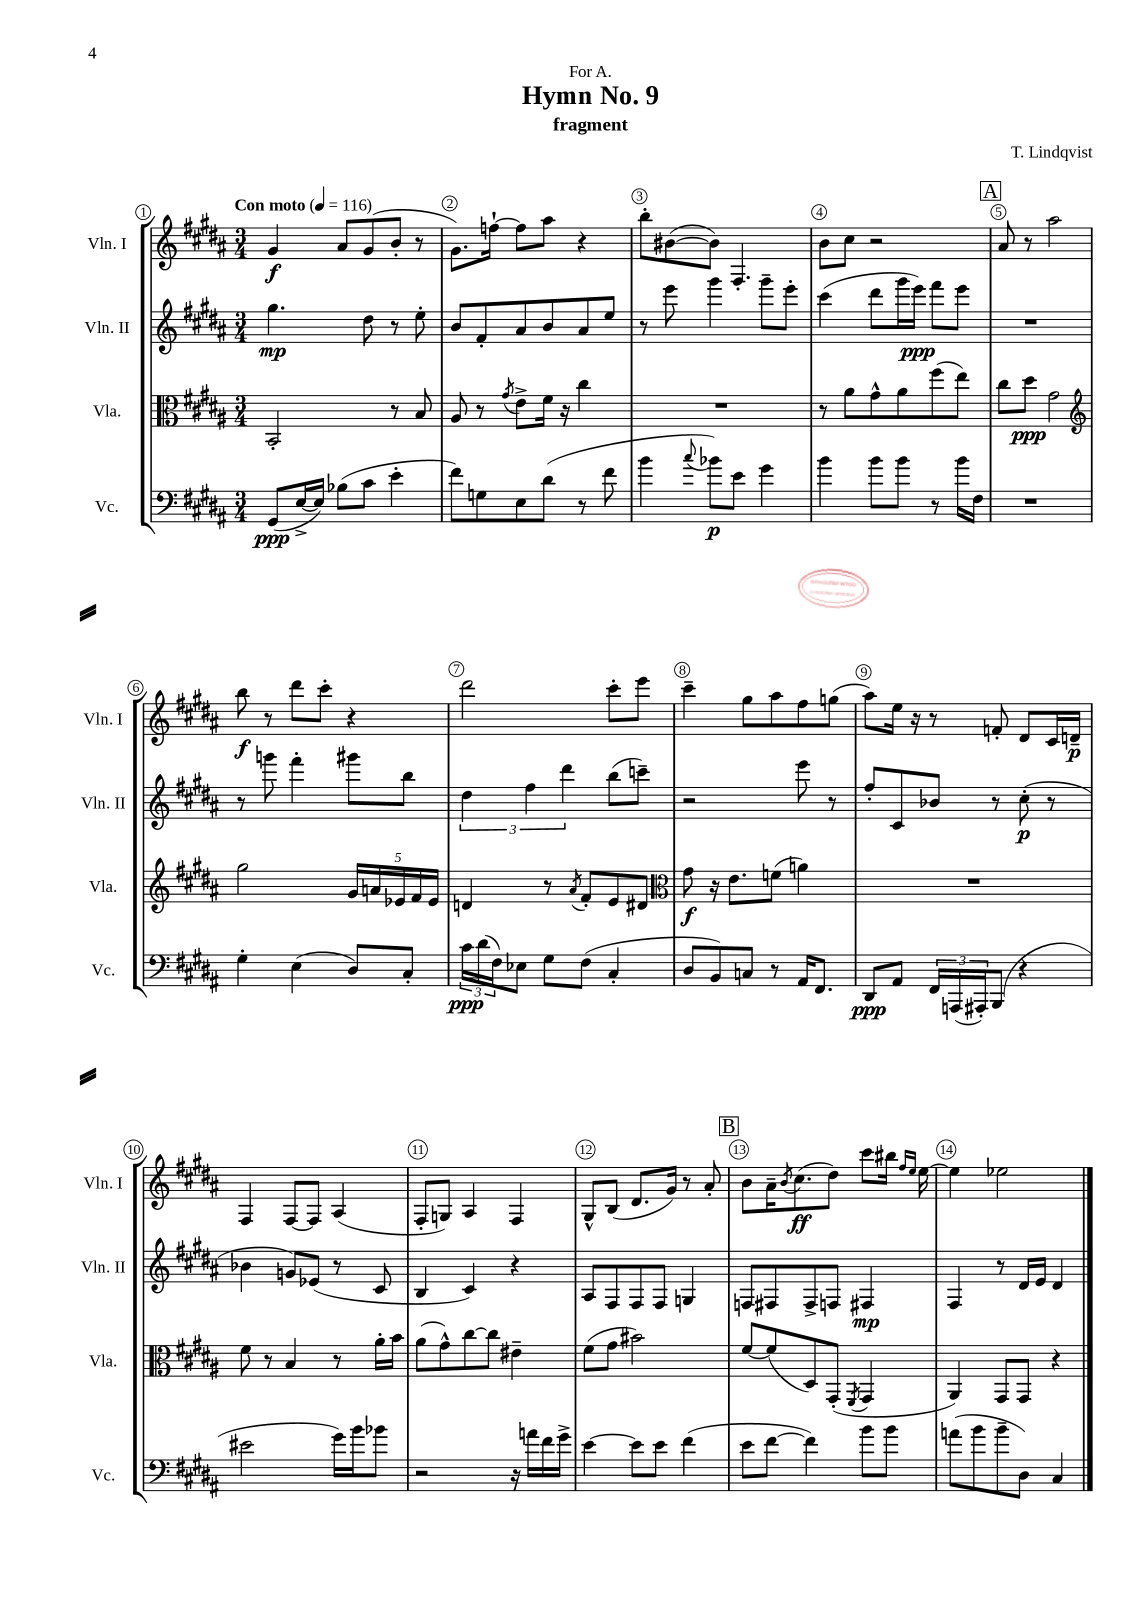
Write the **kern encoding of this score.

**kern	**dynam	**kern	**dynam	**kern	**dynam	**kern	**dynam
*part4	*part4	*part3	*part3	*part2	*part2	*part1	*part1
*staff4	*staff4	*staff3	*staff3	*staff2	*staff2	*staff1	*staff1
*I"Vc.	*	*I"Vla.	*	*I"Vln. II	*	*I"Vln. I	*
*I'Vc.	*	*I'Vla.	*	*I'Vln. II	*	*I'Vln. I	*
*clefF4	*	*clefC3	*	*clefG2	*	*clefG2	*
*k[f#c#g#d#a#]	*	*k[f#c#g#d#a#]	*	*k[f#c#g#d#a#]	*	*k[f#c#g#d#a#]	*
*M3/4	*	*M3/4	*	*M3/4	*	*M3/4	*
*MM116	*	*MM116	*	*MM116	*	*MM116	*
=1	=1	=1	=1	=1	=1	=1	=1
!	!	!	!	!	!	!LO:TX:a:B:t=Con moto	!
(8GG#/L	ppp	2BB'/	.	4.gg#\	mp	4g#/	f
[16E^/L	.	.	.	.	.	.	.
16E/JJ])	.	.	.	.	.	.	.
(8B-X\L	.	.	.	.	.	8a#/L	.
8c#\J	.	.	.	8dd#\	.	(8g#/	.
4e'\	.	8r	.	8r	.	8b'/J	.
.	.	8B/	.	8ee'\	.	8r	.
=2	=2	=2	=2	=2	=2	=2	=2
8f#\L)	.	8A#/	.	8b/L	.	8.g#\L)	.
8Gn\	.	8r	.	8f#'/	.	.	.
.	.	.	.	.	.	[16ffn`\Jk	.
.	.	8qg#/	.	.	.	.	.
8E\	.	8e^\L	.	8a#/	.	8ff\L]	.
(8d#\J	.	16f#\Jk	.	8b/	.	8aa#\J	.
.	.	16r	.	.	.	.	.
8r	.	4cc#\	.	8a#/	.	4r	.
8f#\	.	.	.	8ee/J	.	.	.
=3	=3	=3	=3	=3	=3	=3	=3
4b\	.	2.r	.	8r	.	8bb'\L	.
.	.	.	.	8eee\	.	([8b#X\	.
8qqcc#/	.	.	.	.	.	.	.
8b-X\L)	p	.	.	4ggg#\	.	8b#\J])	.
8e\J	.	.	.	.	.	4.F#'/	.
4g#\	.	.	.	8ggg#~\L	.	.	.
.	.	.	.	8eee'\J	.	.	.
=4	=4	=4	=4	=4	=4	=4	=4
4b\	.	8r	.	(4ccc#\	.	8b\L	.
.	.	8a#\L	.	.	.	8cc#\J	.
8b\L	.	8g#^^\	.	8ddd#\L	.	2r	.
8b\J	.	8a#\	.	16ggg#\L	.	.	.
.	.	.	.	16eee\JJ)	ppp	.	.
8r	.	(8ff#\	.	8fff#\L	.	.	.
16b\LL	.	8ee\J)	.	8eee\J	.	.	.
16F#\JJ	.	.	.	.	.	.	.
!!LO:REH:place=s1:t=A
=5	=5	=5	=5	=5	=5	=5	=5
2.r	.	8cc#\L	.	2.r	.	8a#/	.
.	.	8dd#\J	ppp	.	.	8r	.
.	.	2g#\	.	.	.	2aa#\	.
!!LO:LB:g=z
=6	=6	=6	=6	=6	=6	=6	=6
*	*	*clefG2	*	*	*	*	*
4G#'\	.	2gg#\	.	8r	.	8bb\	f
.	.	.	.	8gggn\	.	8r	.
(4E\	.	.	.	4fff#'\	.	8ddd#\L	.
.	.	.	.	.	.	8ccc#'\J	.
8D#/L)	.	20g#/LL	.	8ggg#X\L	.	4r	.
.	.	20an/	.	.	.	.	.
.	.	20e-X/	.	.	.	.	.
8C#'/J	.	.	.	8bb\J	.	.	.
.	.	20f#/	.	.	.	.	.
.	.	20e-/JJ	.	.	.	.	.
=7	=7	=7	=7	=7	=7	=7	=7
24c#\LL	ppp	4dn/	.	6dd#\	.	2ddd#\	.
(24d#\	.	.	.	.	.	.	.
24F#\J)	.	.	.	.	.	.	.
8E-X\J	.	.	.	.	.	.	.
.	.	.	.	6ff#\	.	.	.
8G#\L	.	8r	.	.	.	.	.
.	.	.	.	6ddd#\	.	.	.
.	.	8qa#/	.	.	.	.	.
(8F#\J	.	8f#'/L	.	.	.	.	.
4C#'/	.	8e/	.	(8bb\L	.	8ccc#'\L	.
.	.	8d#X/J	.	8cccn~\J)	.	8eee\J	.
=8	=8	=8	=8	=8	=8	=8	=8
*	*	*clefC3	*	*	*	*	*
8D#/L	.	8g#\	f	2r	.	4ccc#~\	.
8BB/)	.	16r	.	.	.	.	.
.	.	8.e\L	.	.	.	.	.
8Cn/J	.	.	.	.	.	8gg#\L	.
8r	.	(8fn\J	.	.	.	8aa#\	.
16AA#/KL	.	4an\)	.	8eee\	.	8ff#\	.
8.FF#/J	.	.	.	.	.	.	.
.	.	.	.	8r	.	(8ggn\J	.
=9	=9	=9	=9	=9	=9	=9	=9
8DD#/L	ppp	2.r	.	8ff#'/L	.	8aa#\L)	.
8AA#/J	.	.	.	8c#/	.	16ee\Jk	.
.	.	.	.	.	.	16r	.
24FF#/LL	.	.	.	8b-X/J	.	8r	.
(24AAAn/	.	.	.	.	.	.	.
24AAA#X'/J)	.	.	.	.	.	.	.
(8BBB/J	.	.	.	8r	.	8fn'/	.
4r	.	.	.	(8cc#'\	p	8d#/L	.
.	.	.	.	8r	.	16c#/L	.
.	.	.	.	.	.	16dn~/JJ	p
!!LO:LB:g=z
=10	=10	=10	=10	=10	=10	=10	=10
2e#X\	.	8f#\	.	4b-X\	.	4F#/	.
.	.	8r	.	.	.	.	.
.	.	4B/	.	8gn/L)	.	[8F#/L	.
.	.	.	.	(8e-X/J	.	8F#/J]	.
16g#\LL)	.	8r	.	8r	.	(4A#/	.
16b\J	.	.	.	.	.	.	.
8b-X\J	.	16a#'\LL	.	8c#/	.	.	.
.	.	16b\JJ	.	.	.	.	.
=11	=11	=11	=11	=11	=11	=11	=11
2r	.	(8a#\L	.	4B/	.	8F#'/L	.
.	.	8g#^^\)	.	.	.	8Gn/J)	.
.	.	[8cc#\	.	4c#/)	.	4A#/	.
.	.	8cc#\J]	.	.	.	.	.
16r	.	4e#X~\	.	4r	.	4F#/	.
16an\LL	.	.	.	.	.	.	.
16f#\	.	.	.	.	.	.	.
16g#^\JJ	.	.	.	.	.	.	.
=12	=12	=12	=12	=12	=12	=12	=12
[4e\	.	(8f#\L	.	8A#/L	.	8G#^^/L	.
.	.	8g#\J	.	8F#/	.	(8B/J	.
8e\L]	.	2b#X\)	.	8F#/	.	8.d#/L	.
8e\J	.	.	.	8F#/J	.	.	.
.	.	.	.	.	.	16g#/Jk)	.
(4f#\	.	.	.	4Gn/	.	8r	.
.	.	.	.	.	.	8a#'/	.
!!LO:REH:place=s1:t=B
=13	=13	=13	=13	=13	=13	=13	=13
8e\L	.	[8f#/L	.	8Fn/L	.	8b\L	.
[8f#\J	.	(8f#/]	.	8F#X/	.	16a#~\K	.
.	.	.	.	.	.	8qb/	.
.	.	.	.	.	.	(8.cc#\	ff
4f#\])	.	8D#/)	.	8F#^/	.	.	.
.	.	(8GG#'/J	.	8Fn/J	.	8dd#\J)	.
.	.	8qFF#/	.	.	.	.	.
8b\L	.	4GG#/	.	4F#X/	mp	8ccc#\L	.
8b\J	.	.	.	.	.	16bb#X\Jk	.
.	.	.	.	.	.	16qqff#/LL	.
.	.	.	.	.	.	16qqee/JJ	.
.	.	.	.	.	.	[16ee\	.
=14	=14	=14	=14	=14	=14	=14	=14
(8an\L	.	4AA#/)	.	4F#/	.	4ee\]	.
8b\	.	.	.	.	.	.	.
8b~\	.	8GG#/L	.	8r	.	2ee-X\	.
8D#\J)	.	8GG#/J	.	16d#/LL	.	.	.
.	.	.	.	16e/JJ	.	.	.
4C#/	.	4r	.	4d#/	.	.	.
==	==	==	==	==	==	==	==
*-	*-	*-	*-	*-	*-	*-	*-
